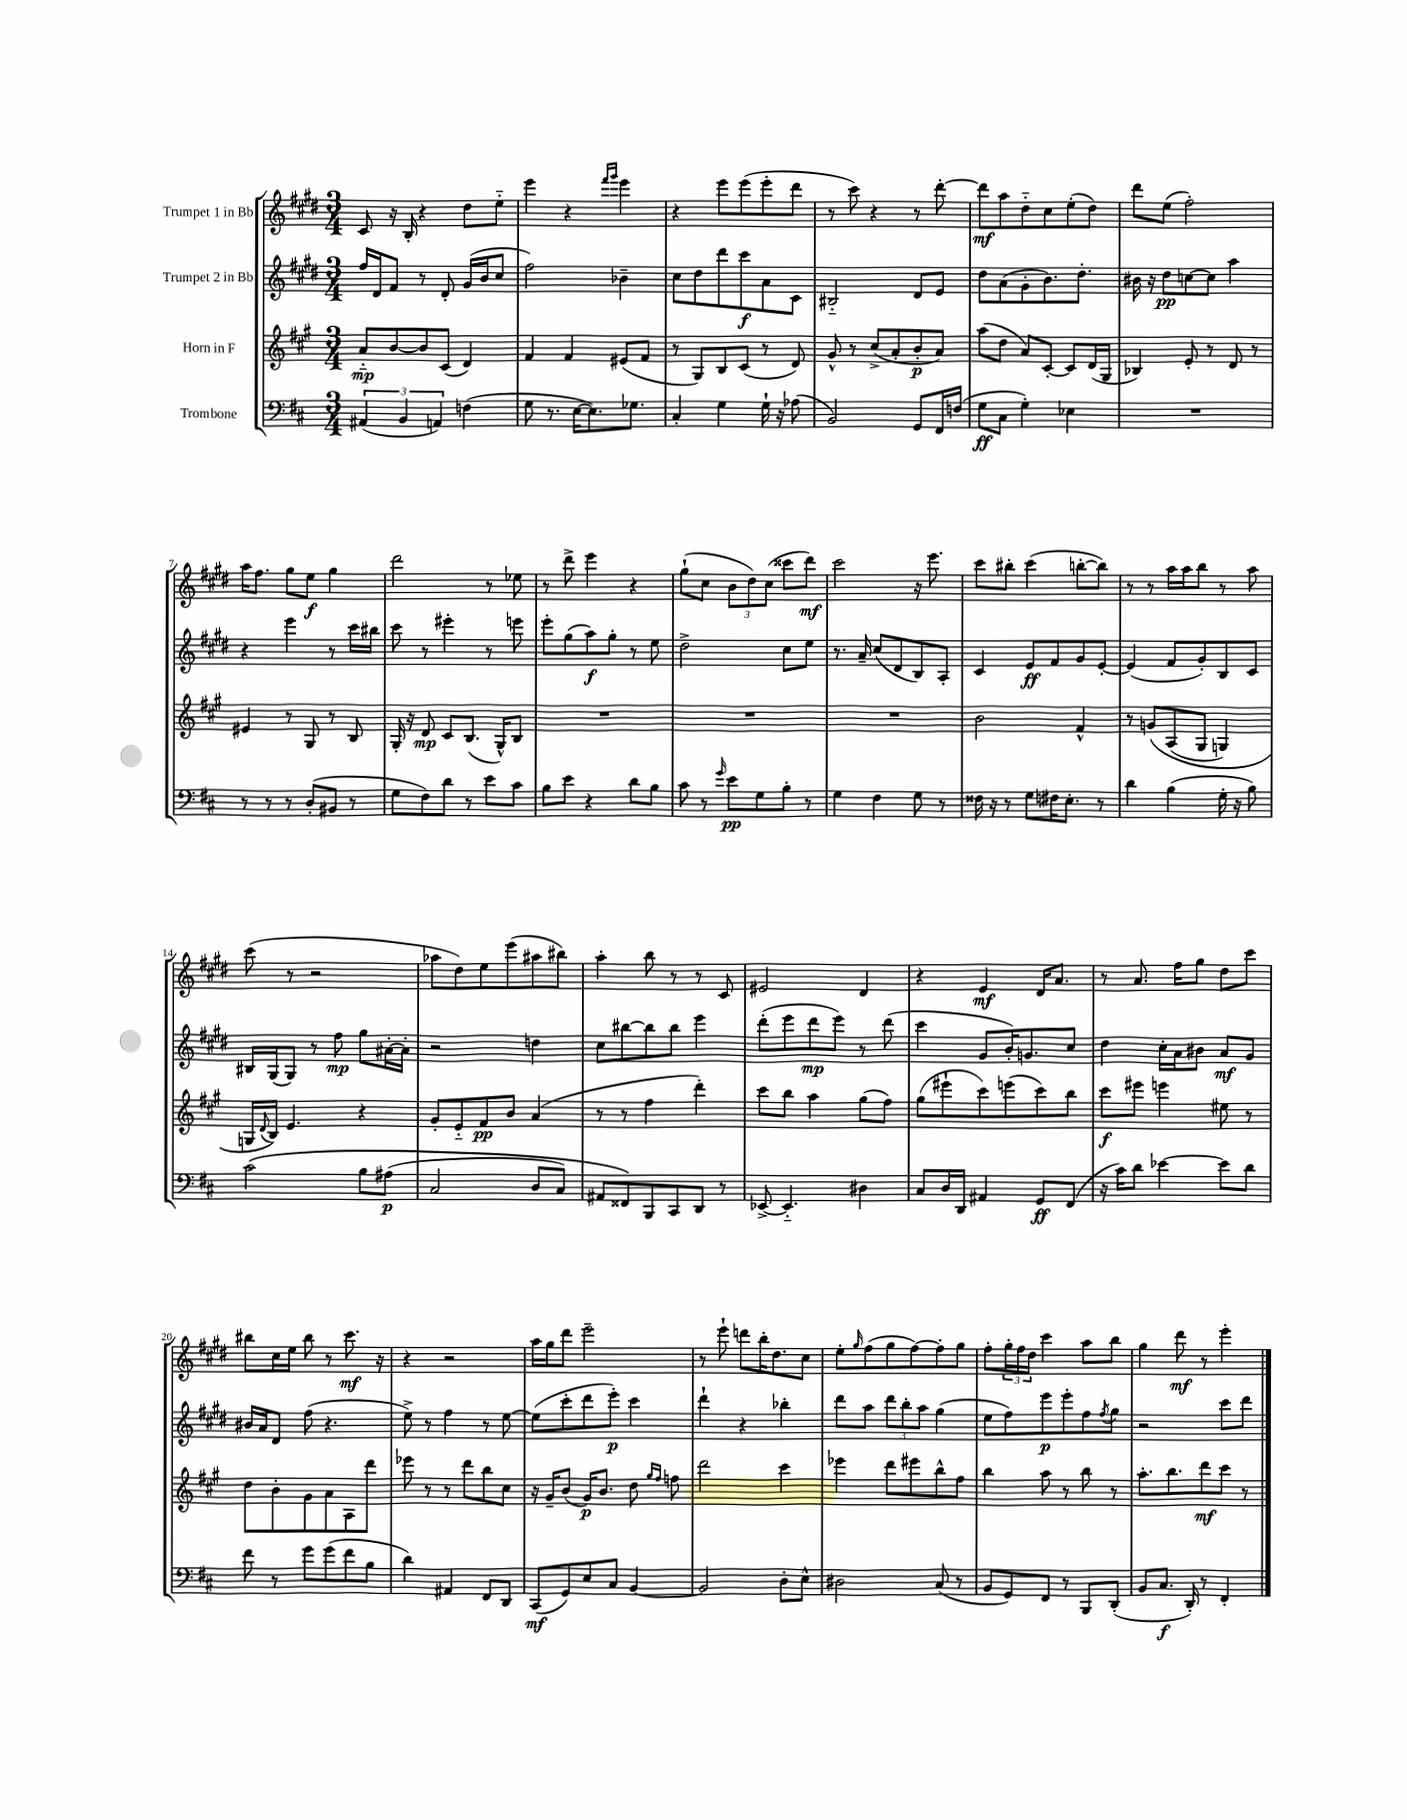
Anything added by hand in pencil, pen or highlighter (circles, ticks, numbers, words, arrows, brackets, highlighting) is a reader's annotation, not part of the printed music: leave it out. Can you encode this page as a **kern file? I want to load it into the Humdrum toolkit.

**kern	**dynam	**kern	**dynam	**kern	**dynam	**kern	**dynam
*part4	*part4	*part3	*part3	*part2	*part2	*part1	*part1
*staff4	*staff4	*staff3	*staff3	*staff2	*staff2	*staff1	*staff1
*I"Trombone	*	*I"Horn in F	*	*I"Trumpet 2 in Bb	*	*I"Trumpet 1 in Bb	*
*clefF4	*	*clefG2	*	*clefG2	*	*clefG2	*
*k[f#c#]	*	*k[f#c#g#]	*	*k[f#c#g#d#]	*	*k[f#c#g#d#]	*
*M3/4	*	*M3/4	*	*M3/4	*	*M3/4	*
=1	=1	=1	=1	=1	=1	=1	=1
(6AA#X/	.	8a/L	mp	16ff#/LL	.	8c#/	.
.	.	.	.	16d#/J	.	.	.
.	.	[8b/	.	8f#/J	.	16r	.
6BB/	.	.	.	.	.	.	.
.	.	.	.	.	.	16B'/	.
.	.	8b/]	.	8r	.	4r	.
6AAn/)	.	.	.	.	.	.	.
.	.	(8c#/J	.	8d#'/	.	.	.
(4Fn\	.	4d/)	.	(16g#/LL	.	8dd#\L	.
.	.	.	.	16b/J	.	.	.
.	.	.	.	8cc#/J	.	8ee\J	.
=2	=2	=2	=2	=2	=2	=2	=2
8G\	.	4f#/	.	2ff#\)	.	4eee\	.
8.r	.	.	.	.	.	.	.
.	.	4f#/	.	.	.	4r	.
[16E\KL	.	.	.	.	.	.	.
8.E\])	.	.	.	.	.	.	.
.	.	.	.	.	.	16qqfff#/LL	.
.	.	.	.	.	.	16qqggg#/JJ	.
.	.	(8e#X/L	.	4b-X~\	.	4eee\	.
8.G-X\J	.	.	.	.	.	.	.
.	.	8f#/J	.	.	.	.	.
=3	=3	=3	=3	=3	=3	=3	=3
4C#'/	.	8r	.	8cc#\L	.	4r	.
.	.	8G#/L)	.	8dd#\	.	.	.
4G\	.	8B/	.	8ddd#\	.	8eee\L	.
.	.	(8c#/J	.	8ccc#\	f	(8eee\	.
16G`\	.	8r	.	8a\	.	8eee'\	.
16r	.	.	.	.	.	.	.
(8A-X\	.	8d/)	.	8c#\J	.	8ddd#\J	.
=4	=4	=4	=4	=4	=4	=4	=4
2BB/)	.	8g#^^/	.	2B#X/	.	8r	.
.	.	8r	.	.	.	8ccc#\)	.
.	.	(8cc#^/L	.	.	.	4r	.
.	.	8a'/	.	.	.	.	.
8GG/L	.	8b'/	p	8d#/L	.	8r	.
16FF#/L	.	8a/J)	.	8e/J	.	[8ddd#'\	.
(16Fn/JJ	.	.	.	.	.	.	.
=5	=5	=5	=5	=5	=5	=5	=5
8G\L	ff	(8aa\L	.	8dd#\L	.	8ddd#\L]	mf
8C#\J	.	8dd\J	.	(8a\	.	8aa\	.
4G'\)	.	8a/L)	.	8g#'\	.	8dd#\	.
.	.	[8c#'/J	.	8.b\)	.	8cc#\	.
4E-X\	.	8c#/L]	.	.	.	(8ee'\	.
.	.	.	.	8.dd#'\J	.	.	.
.	.	(16d/L	.	.	.	8dd#\J)	.
.	.	16G#/JJ	.	.	.	.	.
=6	=6	=6	=6	=6	=6	=6	=6
2.r	.	4B-X/)	.	16b#X\	.	8ddd#\L	.
.	.	.	.	16r	.	.	.
.	.	.	.	8dd#\L	pp	(8ee\J	.
.	.	8e'/	.	[8ccn\	.	2ff#'\)	.
.	.	8r	.	8cc\J]	.	.	.
.	.	8d/	.	4aa\	.	.	.
.	.	8r	.	.	.	.	.
!!LO:LB:g=z
=7	=7	=7	=7	=7	=7	=7	=7
8r	.	4e#X/	.	4r	.	16aa\KL	.
.	.	.	.	.	.	8.ff#\J	.
8r	.	.	.	.	.	.	.
8r	.	8r	.	4eee\	.	8gg#\L	.
(8D'/L	.	8G#/	.	.	.	8ee\J	f
8BB#X/J	.	8r	.	8r	.	4gg#\	.
8r	.	8B/	.	16ccc#\LL	.	.	.
.	.	.	.	16bb#X\JJ	.	.	.
=8	=8	=8	=8	=8	=8	=8	=8
8G\L	.	16G#'/	.	8ccc#\	.	2ddd#\	.
.	.	16r	.	.	.	.	.
8F#\)	.	8d/	mp	8r	.	.	.
8d\J	.	8c#/L	.	4eee#X'\	.	.	.
8r	.	(8.B/J	.	.	.	.	.
8e\L	.	.	.	8r	.	8r	.
.	.	16G#^^/KL)	.	.	.	.	.
8c#\J	.	8B/J	.	8eeen\	.	8ee-X\	.
=9	=9	=9	=9	=9	=9	=9	=9
8B\L	.	2.r	.	8eee'\L	.	8r	.
8e\J	.	.	.	(8gg#\	.	8ddd#^\	.
4r	.	.	.	8aa\)	f	4eee\	.
.	.	.	.	8gg#'\J	.	.	.
8d\L	.	.	.	8r	.	4r	.
8B\J	.	.	.	8ee\	.	.	.
=10	=10	=10	=10	=10	=10	=10	=10
8c#\	.	2.r	.	2dd#^\	.	(8gg#`\L	.
8r	.	.	.	.	.	8cc#\J	.
16qqg/	.	.	.	.	.	.	.
8e\L	pp	.	.	.	.	12b\L	.
.	.	.	.	.	.	12dd#\)	.
8G\	.	.	.	.	.	.	.
.	.	.	.	.	.	(12cc#\J	.
8B'\J	.	.	.	8cc#\L	.	8ccc##X\L	.
8r	.	.	.	8ee\J	.	8ddd#\J)	mf
=11	=11	=11	=11	=11	=11	=11	=11
4G\	.	2.r	.	8.r	.	2ccc#\	.
.	.	.	.	16a~/	.	.	.
4F#\	.	.	.	(8cc#/L	.	.	.
.	.	.	.	8d#/	.	.	.
8G\	.	.	.	8B/)	.	16r	.
.	.	.	.	.	.	8.eee\	.
8r	.	.	.	8A'/J	.	.	.
=12	=12	=12	=12	=12	=12	=12	=12
16F##X\	.	2b\	.	4c#/	.	8ccc#\L	.
16r	.	.	.	.	.	.	.
8r	.	.	.	.	.	8bb#X'\J	.
8G\L	.	.	.	8e/L	ff	(4ccc#\	.
16F#X\K	.	.	.	8f#/	.	.	.
8.E'\J	.	.	.	.	.	.	.
.	.	4f#^^/	.	8g#/	.	[8bbn'\L	.
8r	.	.	.	[8e'/J	.	8bb\J])	.
=13	=13	=13	=13	=13	=13	=13	=13
4d\	.	8r	.	(4e/]	.	8r	.
.	.	(8gn/L	.	.	.	8r	.
(4B\	.	(8A/	.	8f#/L	.	16aa\LL	.
.	.	.	.	.	.	16aa\J	.
.	.	8G#/J	.	8g#'/)	.	8bb\J	.
16G'\	.	4Gn/)	.	8B/	.	8r	.
16r	.	.	.	.	.	.	.
8B\)	.	.	.	8c#/J	.	8aa\	.
!!LO:LB:g=z
=14	=14	=14	=14	=14	=14	=14	=14
(2c#\	.	16Gn/LL	.	16B#X/LL	.	(8ccc#\	.
.	.	8qqd/	.	.	.	.	.
.	.	16B/JJ)	.	(16G#/J	.	.	.
.	.	4.e/	.	8G#/J)	.	8r	.
.	.	.	.	8r	.	2r	.
.	.	.	.	8ff#\	mp	.	.
8B\L	.	4r	.	8gg#\L	.	.	.
(8A#X\J	p	.	.	[16a#X'\L	.	.	.
.	.	.	.	16a#'\JJ]	.	.	.
=15	=15	=15	=15	=15	=15	=15	=15
2C#/	.	8g#'/L	.	2r	.	8aa-X\L	.
.	.	8e/	.	.	.	8dd#\)	.
.	.	8f#/	pp	.	.	8ee\	.
.	.	8b/J	.	.	.	(8eee\	.
8D/L	.	(4a/	.	4ddn\	.	8aa#X\	.
8C#/J)	.	.	.	.	.	8bb#X\J)	.
=16	=16	=16	=16	=16	=16	=16	=16
8AA#X/L	.	8r	.	8cc#\L	.	4aa'\	.
8FF##X/)	.	8r	.	[8bb#X\	.	.	.
8BBB/	.	4ff#\	.	8bb#\]	.	8bb\	.
8CC#/	.	.	.	8bb#\J	.	8r	.
8DD/J	.	4ddd'\)	.	4eee\	.	8r	.
8r	.	.	.	.	.	8c#/	.
=17	=17	=17	=17	=17	=17	=17	=17
[8EE-X^/	.	8ccc#\L	.	(8ddd#'\L	.	2e#X/	.
4.EE-/]	.	8bb\J	.	8eee\	.	.	.
.	.	4aa\	.	8ddd#\	mp	.	.
.	.	.	.	8eee\J)	.	.	.
4D#X\	.	(8gg#\L	.	8r	.	4d#/	.
.	.	8ff#\J)	.	(8ddd#\	.	.	.
=18	=18	=18	=18	=18	=18	=18	=18
8C#/L	.	(8gg#\L	.	4ccc#\	.	4r	.
16D/L	.	8eee#X`\	.	.	.	.	.
16DD/JJ	.	.	.	.	.	.	.
4AA#X/	.	8ccc#\)	.	8g#/L	.	4e/	mf
.	.	(8eeen\	.	16b'/K)	.	.	.
.	.	.	.	8.gn/	.	.	.
8GG/L	ff	8ccc#\)	.	.	.	16d#/KL	.
.	.	.	.	.	.	8.a/J	.
(8FF#/J	.	8bb\J	.	8cc#/J	.	.	.
=19	=19	=19	=19	=19	=19	=19	=19
16r	.	8ccc#\L	f	4dd#\	.	8r	.
16c#\KL)	.	.	.	.	.	.	.
8d\J	.	8eee#X\J	.	.	.	8.a/	.
[4e-X\	.	4eeen\	.	16cc#'\LL	.	.	.
.	.	.	.	16a\J	.	16ff#\KL	.
.	.	.	.	8b#X\J	.	8gg#\J	.
8e-\L]	.	8ee#X\	.	8a/L	mf	8dd#\L	.
8d\J	.	8r	.	8g#/J	.	8ccc#\J	.
!!LO:LB:g=z
=20	=20	=20	=20	=20	=20	=20	=20
8f#\	.	8dd\L	.	16b#X/LL	.	8bb#X\L	.
.	.	.	.	16a/J	.	.	.
8r	.	8b'\	.	8d#/J	.	16cc#\L	.
.	.	.	.	.	.	16ee\JJ	.
8g\L	.	8g#\	.	(8ff#\	.	8bb#\	.
(8g\	.	8a\	.	4.r	.	8r	.
8f#\	.	8A\	.	.	.	8.ccc#\	mf
8B\J	.	8ddd\J	.	.	.	.	.
.	.	.	.	.	.	16r	.
=21	=21	=21	=21	=21	=21	=21	=21
4d\)	.	8eee-X\	.	8ee^\)	.	4r	.
.	.	8r	.	8r	.	.	.
4AA#X/	.	8r	.	4ff#\	.	2r	.
.	.	8ddd\L	.	.	.	.	.
8FF#/L	.	8bb\	.	8r	.	.	.
8DD/J	.	8cc#\J	.	[8ee\	.	.	.
=22	=22	=22	=22	=22	=22	=22	=22
(8CC#/L	mf	16r	.	(8ee\L]	.	16aa\LL	.
.	.	16g#~/KL	.	.	.	16gg#\J	.
8GG/)	.	(8b/J	.	8ccc#'\	.	8ddd#\J	.
8E/	.	16g#/KL)	p	8ddd#\	.	2eee~\	.
.	.	8.b/J	.	.	.	.	.
8C#/J	.	.	.	8eee'\J)	p	.	.
[4BB/	.	8dd\	.	4ccc#\	.	.	.
.	.	16qqgg#/LL	.	.	.	.	.
.	.	16qqff#/JJ	.	.	.	.	.
.	.	8ffn\	.	.	.	.	.
=23	=23	=23	=23	=23	=23	=23	=23
2BB/]	.	2ddd\	.	4ddd#`\	.	8r	.
.	.	.	.	.	.	8eee`\	.
.	.	.	.	4r	.	8dddn\L	.
.	.	.	.	.	.	16bb'\K	.
.	.	.	.	.	.	8.dd#\	.
8D'\L	.	4ccc#\	.	4bb-X'\	.	.	.
8E^^\J	.	.	.	.	.	8cc#\J	.
=24	=24	=24	=24	=24	=24	=24	=24
2D#X\	.	4eee-X\	.	8ddd#\L	.	8ee'\L	.
.	.	.	.	.	.	16qqgg#/	.
.	.	.	.	8aa\J	.	(8ff#\	.
.	.	8ddd\L	.	12ddd#\L	.	8gg#\	.
.	.	.	.	12bb'\	.	.	.
.	.	8eee#X\	.	.	.	[8ff#\)	.
.	.	.	.	12aa\J	.	.	.
(8C#/	.	8bb^^\	.	(4gg#\	.	8ff#'\]	.
8r	.	8ff#\J	.	.	.	8gg#\J	.
=25	=25	=25	=25	=25	=25	=25	=25
8BB/L	.	4bb\	.	8ee\L	.	8ff#'\L	.
8GG/)	.	.	.	8ff#\)	.	24gg#'\L	.
.	.	.	.	.	.	24ff#\	.
.	.	.	.	.	.	24dd#\JJ	.
8FF#/J	.	8aa\	.	8eee\	p	4ccc#\	.
8r	.	8r	.	8eee'\	.	.	.
8BBB/L	.	8bb\	.	8ff#\	.	8aa\L	.
.	.	.	.	8qff#/	.	.	.
(8DD'/J	.	8r	.	8gg#\J	.	8bb\J	.
=26	=26	=26	=26	=26	=26	=26	=26
8BB/L	.	8.aa'\L	.	2r	.	4gg#\	.
8.C#/J	f	.	.	.	.	.	.
.	.	8.bb\	.	.	.	.	.
.	.	.	.	.	.	8ddd#\	mf
16DD'/)	.	.	.	.	.	.	.
8r	.	8ddd\	mf	.	.	8r	.
4FF#'/	.	8ccc#\J	.	8ccc#\L	.	4eee'\	.
.	.	8r	.	8ddd#\J	.	.	.
==	==	==	==	==	==	==	==
*-	*-	*-	*-	*-	*-	*-	*-
